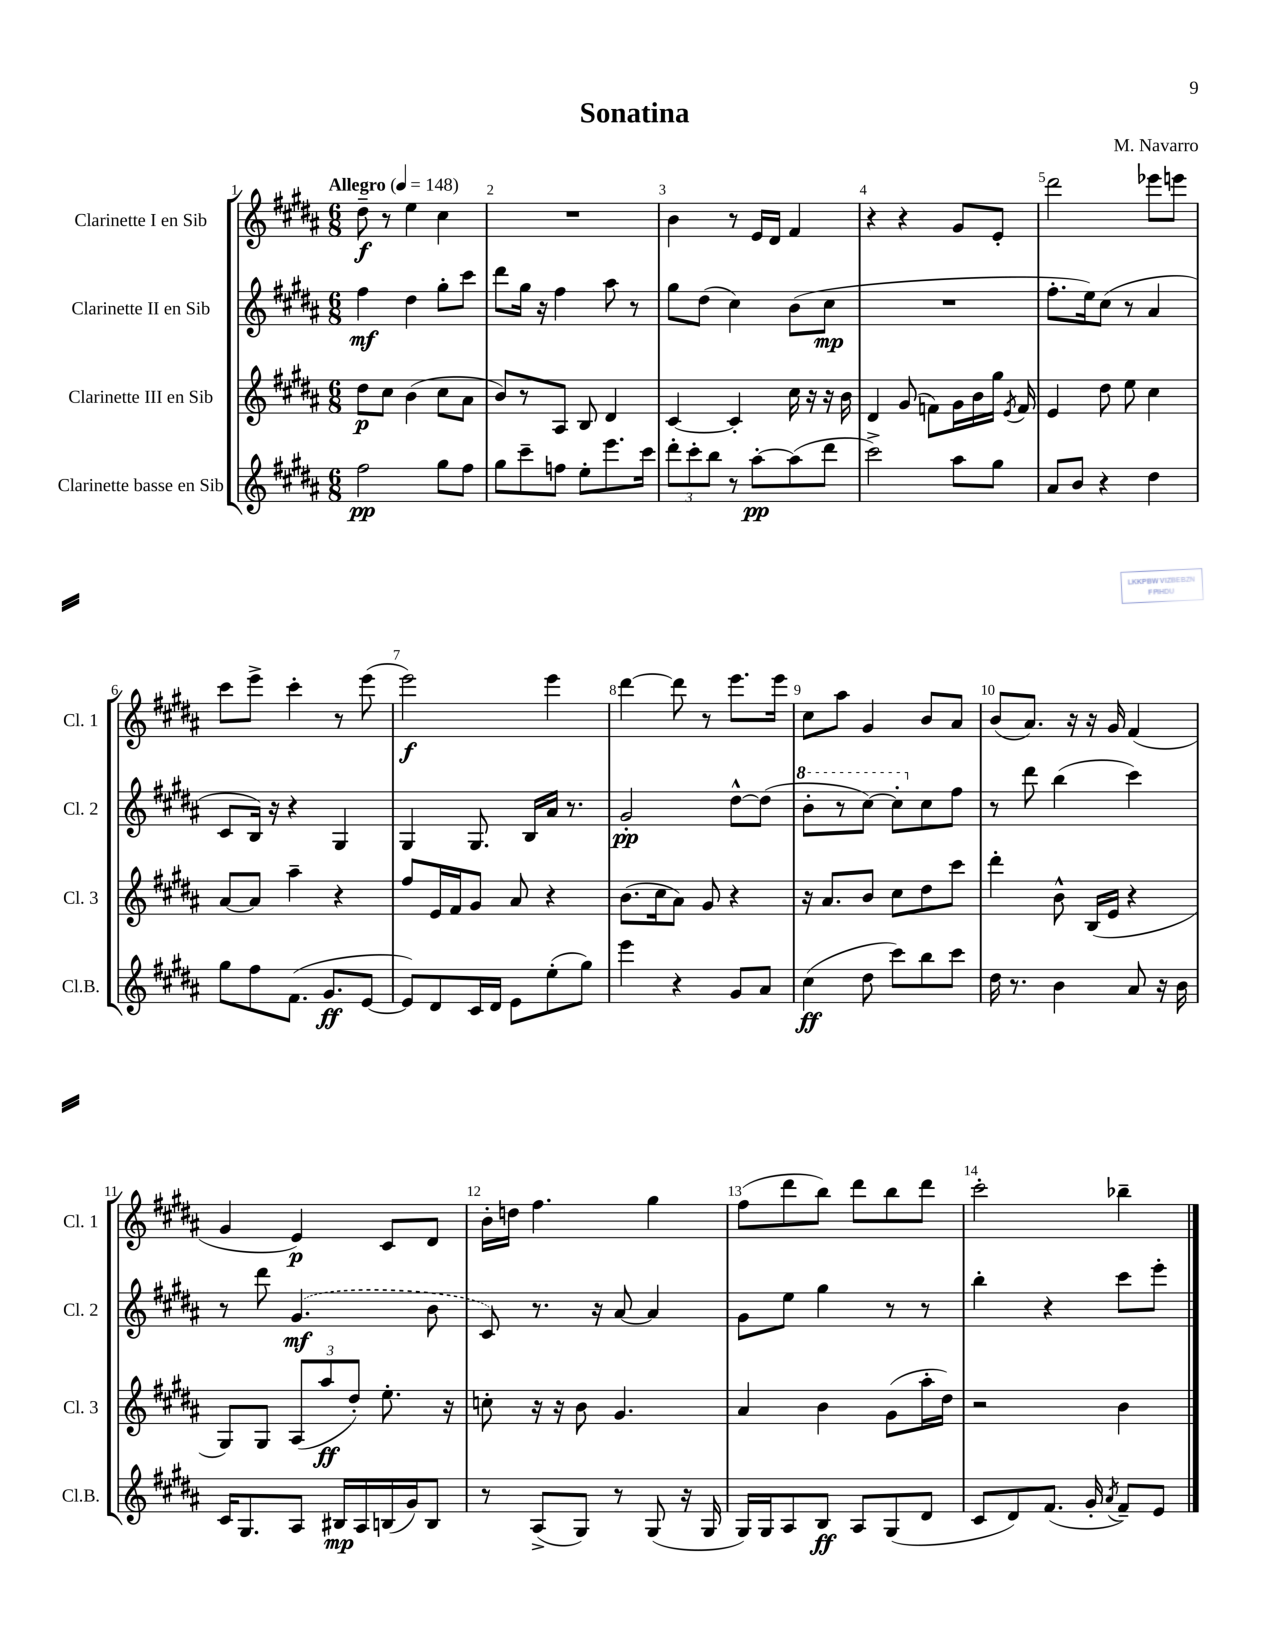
\header { title = "Sonatina" composer = "M. Navarro" }
<<
\new StaffGroup <<
\new Staff = "s0" \with { instrumentName = "Clarinette I en Sib" shortInstrumentName = "Cl. 1" } {
    \clef treble \key b \major \numericTimeSignature \time 6/8 \tempo "Allegro" 4 = 148
    \autoBeamOff dis''8--\f r8 e''4 cis''4 |
    R2. |
    b'4 r8 e'16[ dis'16] fis'4 |
    r4 r4 gis'8[ e'8]-. |
    dis'''2 ees'''8[ e'''8] |
    cis'''8[ e'''8]-> cis'''4-. r8 e'''8( |
    e'''2\f) e'''4 |
    dis'''4~ dis'''8 r8 e'''8.[ e'''16] |
    cis''8[ ais''8] gis'4 b'8[ ais'8] |
    b'8[( ais'8.]) r16 r16 gis'16 fis'4( |
    gis'4 e'4\p) cis'8[ dis'8] |
    b'16[-. d''16] fis''4. gis''4 |
    fis''8[( dis'''8 b''8]) dis'''8[ b''8 dis'''8] |
    cis'''2-. bes''4-- \bar "|." |
}
\new Staff = "s1" \with { instrumentName = "Clarinette II en Sib" shortInstrumentName = "Cl. 2" } {
    \clef treble \key b \major \numericTimeSignature \time 6/8
    \autoBeamOff fis''4\mf dis''4 gis''8[-. cis'''8] |
    dis'''8[ gis''16] r16 fis''4 ais''8 r8 |
    gis''8[ dis''8]( cis''4) b'8[( cis''8]\mp |
    R2. |
    fis''8.[-. e''16) cis''8]( r8 ais'4 |
    cis'8[ b16]) r16 r4 gis4 |
    gis4 gis8. b16[ ais'16] r8. |
    gis'2-.\pp dis''8[~-^ dis''8]( |
    \ottava #1 b''8[-. r8 cis'''8]~) cis'''8[-. \ottava #0 cis''8 fis''8] |
    r8 dis'''8 b''4( cis'''4) |
    r8 dis'''8 \once \slurDashed gis'4.\mf( b'8 |
    cis'8) r8. r16 ais'8~ ais'4 |
    gis'8[ e''8] gis''4 r8 r8 |
    b''4-. r4 cis'''8[ e'''8]-. \bar "|." |
}
\new Staff = "s2" \with { instrumentName = "Clarinette III en Sib" shortInstrumentName = "Cl. 3" } {
    \clef treble \key b \major \numericTimeSignature \time 6/8
    \autoBeamOff dis''8[\p cis''8] b'4( cis''8[ ais'8] |
    b'8[) r8 ais8] b8 dis'4 |
    cis'4~ cis'4-. cis''16 r16 r16 b'16 |
    dis'4 gis'8( f'8[) gis'16 b'16 gis''16] \acciaccatura { e'8 } f'16 |
    e'4 dis''8 e''8 cis''4 |
    ais'8[~ ais'8] ais''4-- r4 |
    fis''8[ e'16 fis'16 gis'8] ais'8 r4 |
    b'8.[( cis''16 ais'8]) gis'8 r4 |
    r16 ais'8.[ b'8] cis''8[ dis''8 cis'''8] |
    dis'''4-. b'8-^ b16[( e'16] r4 |
    gis8[) gis8] \tuplet 3/2 { ais8[( ais''8\ff dis''8]-.) } e''8.-. r16 |
    c''8-. r16 r16 b'8 gis'4. |
    ais'4 b'4 gis'8[( ais''16-. dis''16]) |
    r2 b'4 \bar "|." |
}
\new Staff = "s3" \with { instrumentName = "Clarinette basse en Sib" shortInstrumentName = "Cl.B." } {
    \clef treble \key b \major \numericTimeSignature \time 6/8
    \autoBeamOff fis''2\pp gis''8[ fis''8] |
    gis''8[ cis'''8-- f''8] e''8[-. e'''8. cis'''16] |
    \tuplet 3/2 { dis'''8[-. cis'''8-. b''8] } r8 ais''8[~-.\pp ais''8( dis'''8] |
    cis'''2->) ais''8[ gis''8] |
    ais'8[ b'8] r4 dis''4 |
    gis''8[ fis''8 fis'8.]( gis'8.[\ff e'8]~ |
    e'8[) dis'8 cis'16 dis'16] e'8[ e''8-.( gis''8]) |
    e'''4 r4 gis'8[ ais'8] |
    cis''4\ff( dis''8 cis'''8[) b''8 cis'''8] |
    dis''16 r8. b'4 ais'8 r16 b'16 |
    cis'16[ gis8. ais8] bis16[\mp ais16 b16( gis'16) b8] |
    r8 ais8[->( gis8]) r8 gis8( r16 gis16 |
    gis16[) gis16 ais8 b8]\ff ais8[ gis8( dis'8] |
    cis'8[ dis'8) fis'8.]( gis'16-. \acciaccatura { ais'8 } fis'8[--) e'8] \bar "|." |
}
>>
>>
\layout { \context { \Score \override BarNumber.break-visibility = ##(#f #t #t) barNumberVisibility = #all-bar-numbers-visible } }
